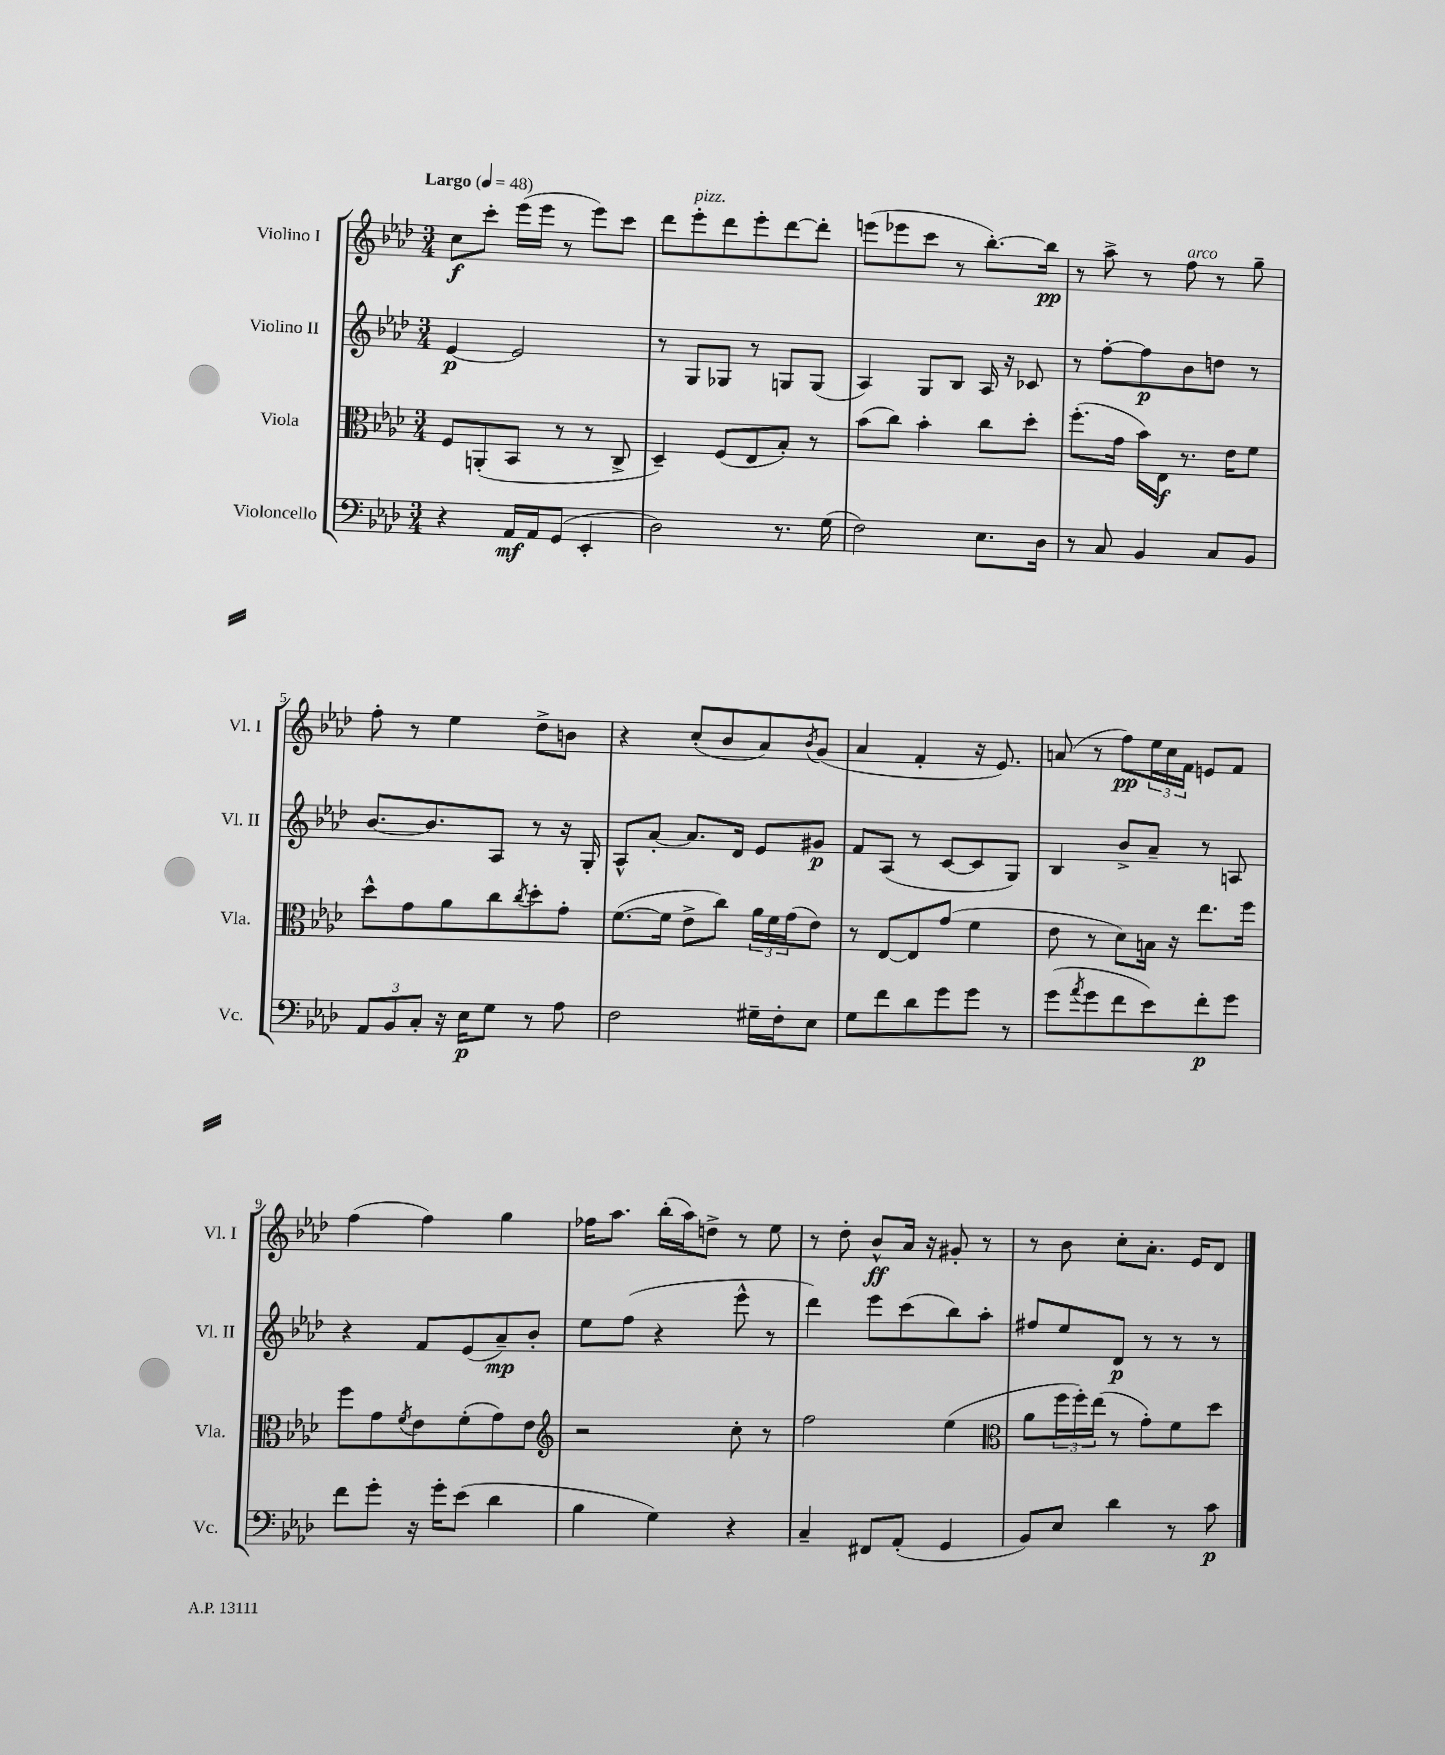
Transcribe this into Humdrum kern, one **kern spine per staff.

**kern	**kern	**kern	**kern
*staff4	*staff3	*staff2	*staff1
*clefF4	*clefC3	*clefG2	*clefG2
*k[b-e-a-d-]	*k[b-e-a-d-]	*k[b-e-a-d-]	*k[b-e-a-d-]
*M3/4	*M3/4	*M3/4	*M3/4
*MM48	*MM48	*MM48	*MM48
4r	8F/L	[4e-/	8cc\L
.	(8AA'/	.	8ccc'\J
16AA-/LL	8BB-/J	2e-/]	(16eee-\LL
16AA-/J	.	.	16eee-\JJ
(8GG/J	8r	.	8r
4EE-'/	8r	.	8eee-\L)
.	8C^/	.	8ccc\J
=	=	=	=
2D-\)	4D-~/)	8r	8ddd-\L
.	.	8G/L	8eee-'\
.	(8F/L	8G-/J	8ddd-\
.	8E-/	8r	8eee-'\
8.r	8B-'/J)	8G/L	[8ddd-\
.	8r	(8G/J	8ddd-'\]J
(16G\	.	.	.
=	=	=	=
2F\)	(8b-\L	4A-/)	(8eee\L
.	8cc\J)	.	8eee-\
.	4b-'\	8G/L	8ccc\J
.	.	8B-/J	8r
8.E-\L	8cc\L	16A-/	[8.bb-'\L)
.	.	16r	.
.	8dd-'\J	8c-/	.
16D-\Jk	.	.	16bb-\]Jk
=	=	=	=
8r	(8.ff'\L	8r	8r
8C/	.	[8ff'\L	8aa-^\
.	16g\Jk	.	.
4BB-/	16b-\LL)	8ff\]	8r
.	16E-\JJ	.	.
.	8.r	8b-\	8ff\
8C/L	.	8dd\J	8r
.	16e-\LK	.	.
8BB-/J	8f\J	8r	8gg~\
=	=	=	=
12AA-/L	8dd-^^\L	[8.b-/L	8ff'\
12BB-/	.	.	.
.	8g\	.	8r
12C'/J	.	.	.
.	.	8.b-/]	.
16r	8a-\	.	4ee-\
16E-\LK	.	.	.
8G\J	8cc\	8A-/J	.
.	8qcc/	.	.
8r	8dd-'\	8r	8dd-^\L
8A-\	8g'\J	16r	8b\J
.	.	16G'/	.
=	=	=	=
2F\	([8.f\L	8A-^^/L	4r
.	.	[8a-'/J	.
.	16f\]Jk	.	.
.	8e-^\L	8.a-/]L	(8cc'/L
.	8cc\J)	.	8b-/
.	.	16d-/Jk	.
16G#~\LL	24a-\LL	8e-/L	8a-/)
.	24f\	.	.
16F'\J	.	.	.
.	(24g\J	.	.
.	.	.	8qb-/
8E-\J	8e-\J)	8g#/J	(8g/J
=	=	=	=
8G\L	8r	8f/L	4a-/
8f\	[8E-/L	(8A-/J	.
8d-\	8E-/]	8r	4f'/
8g\	(8g/J	[8c/L	.
8g\J	4f\	8c/]	16r
.	.	.	8.e-/)
8r	.	8G/J)	.
=	=	=	=
(8g\L	8e-\	4B-/	(8a/
8qa-/	.	.	.
8g\	8r	.	8r
8f\	8d-\L)	8b-^/L	8ff\L)
8e-\)	16B\Jk	8a-~/J	24ee-\L
.	.	.	24cc\
.	16r	.	.
.	.	.	24f\JJ
8f'\	8.ee-\L	8r	8e/L
8g\J	.	8A/	8f/J
.	16ff\Jk	.	.
=	=	=	=
8f\L	8ff\L	4r	(4ff\
8g'\J	8g\	.	.
.	8qf/	.	.
16r	8e-\	8f/L	4ff\)
16g'\LK	.	.	.
(8e-\J	(8f'\	(8e-/	.
4d-\	8g\)	8a-~/)	4gg\
.	8e-\J	8b-'/J	.
=	=	=	=
*	*clefG2	*	*
4B-\	2r	8ee-\L	16ff-\LK
.	.	.	8.aa-\J
.	.	(8ff\J	.
4G\)	.	4r	(16bb-'\LL
.	.	.	16aa-\J)
.	.	.	8dd^\J
4r	8cc'\	8eee-^^\	8r
.	8r	8r	8ee-\
=	=	=	=
4C~/	2ff\	4ddd-\)	8r
.	.	.	8dd-'\
8FF#/L	.	8eee-\L	8b-^^/L
(8AA-'/J	.	(8ccc\	16a-/Jk
.	.	.	16r
4GG/	(4ee-\	8bb-\)	8g#'/
.	.	8aa-'\J	8r
=	=	=	=
*	*clefC3	*	*
8BB-/L)	8a-\L	8ff#/L	8r
8E-/J	24ff\L	8ee-/	8b-\
.	24ff'\)	.	.
.	(24ee-\JJ	.	.
4d-\	8r	8d-/J	8cc'\L
.	8g'\L)	8r	8.a-'\J
8r	8f\	8r	.
.	.	.	16e-/LK
8c\	8dd-\J	8r	8d-/J
==	==	==	==
*-	*-	*-	*-
